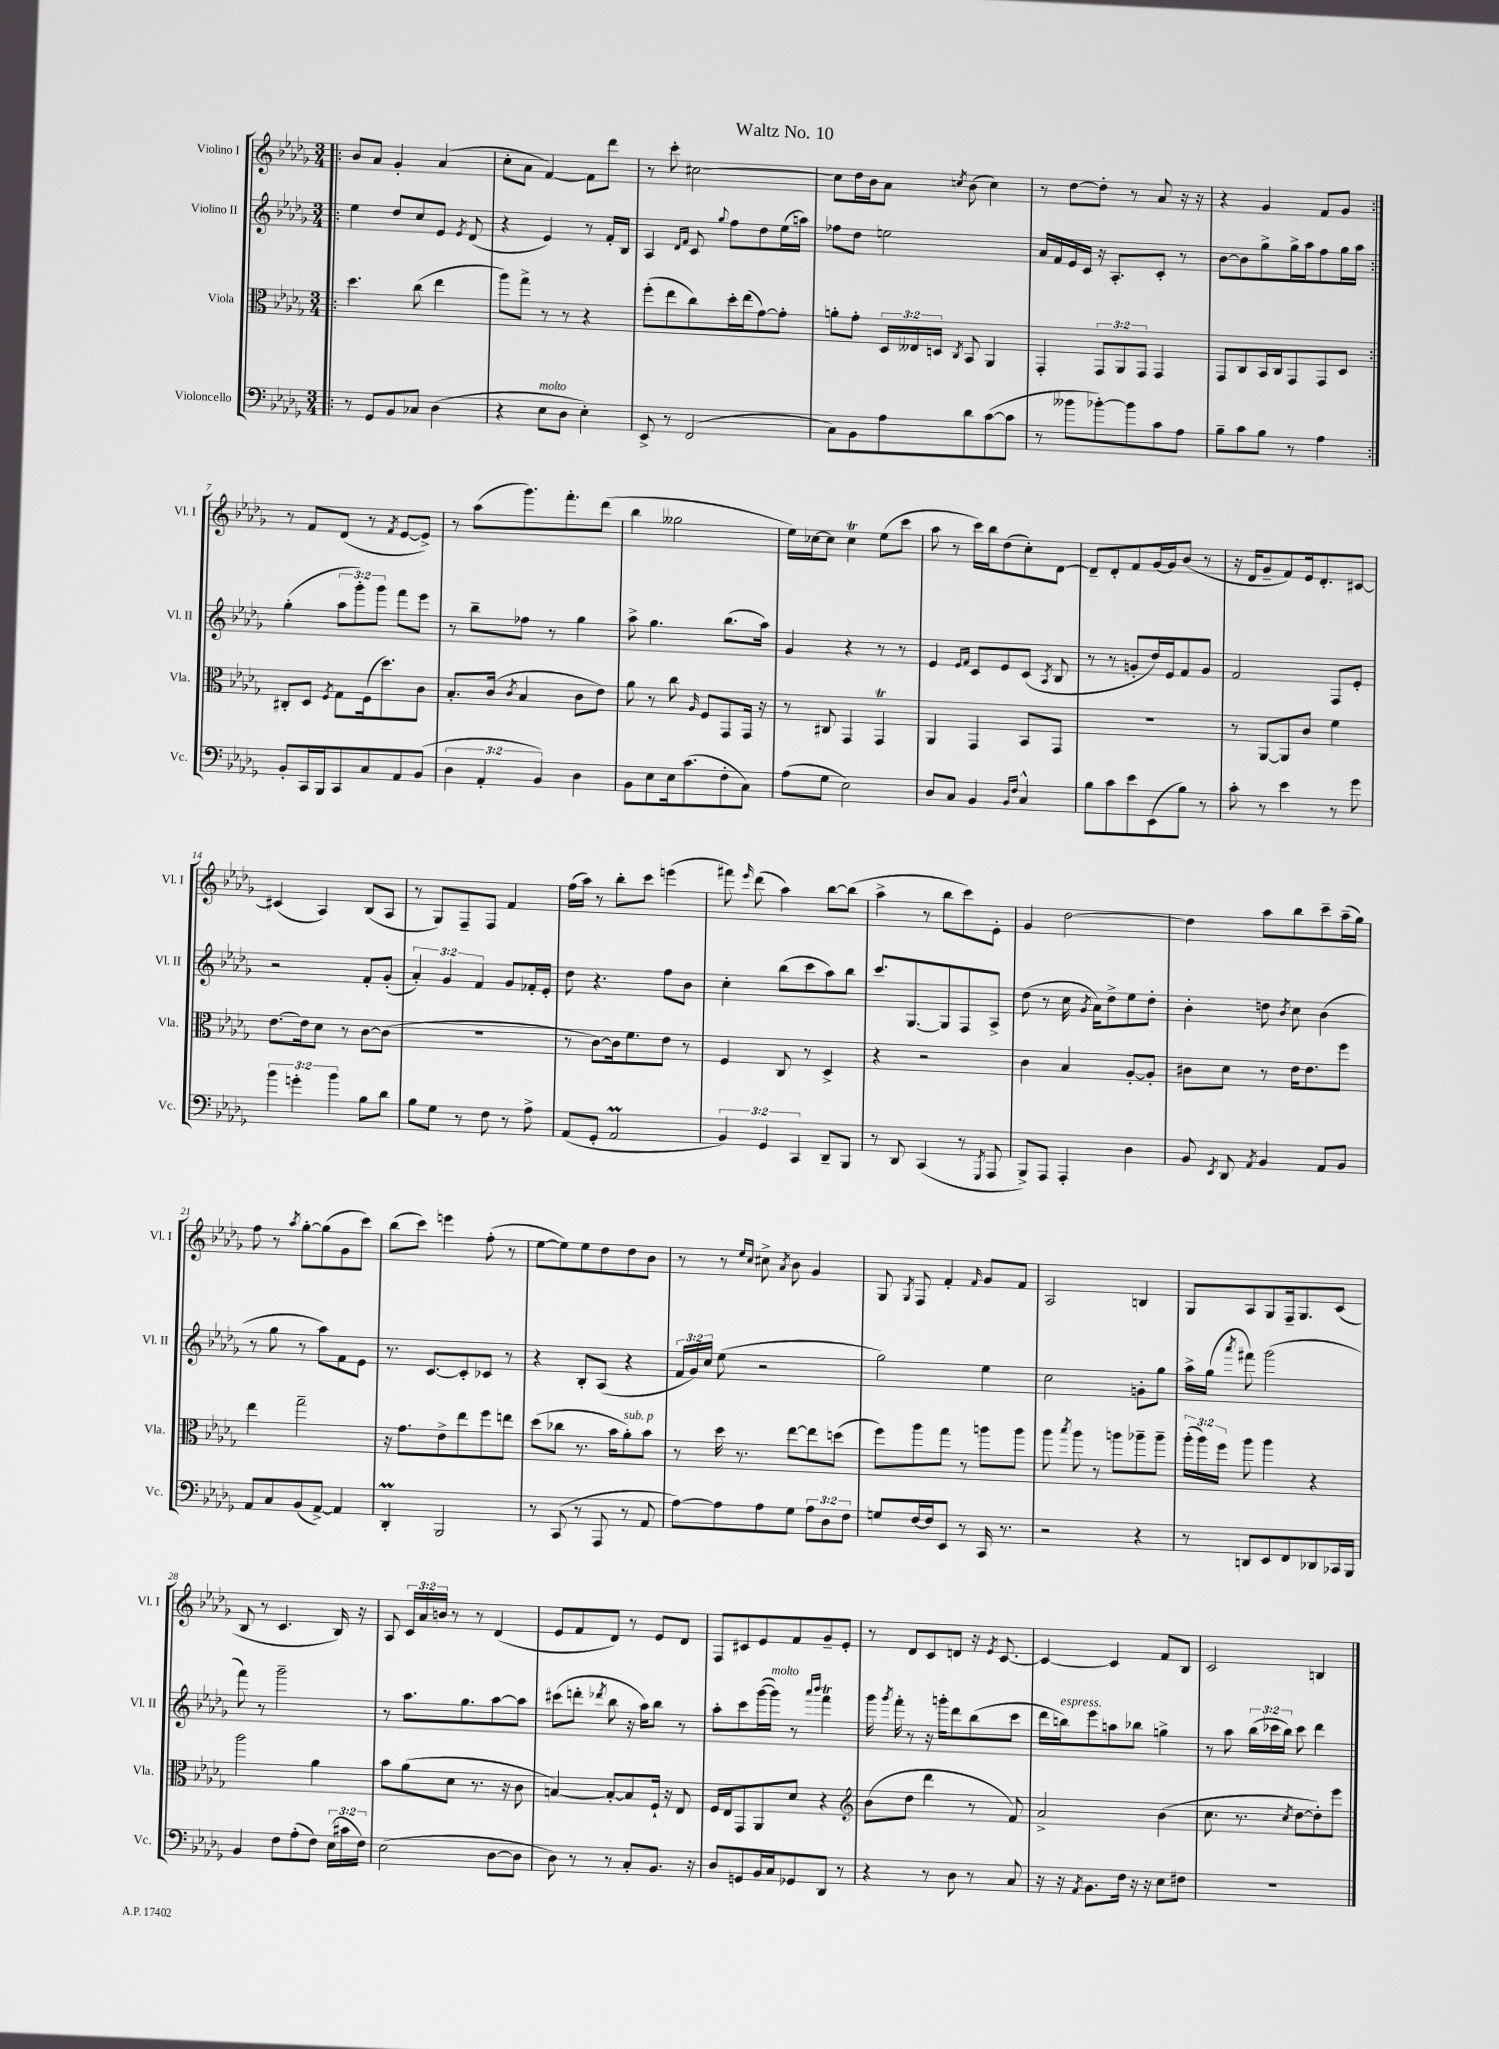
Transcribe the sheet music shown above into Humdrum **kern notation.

**kern	**kern	**kern	**kern
*staff4	*staff3	*staff2	*staff1
*clefF4	*clefC3	*clefG2	*clefG2
*k[b-e-a-d-g-]	*k[b-e-a-d-g-]	*k[b-e-a-d-g-]	*k[b-e-a-d-g-]
*M3/4	*M3/4	*M3/4	*M3/4
=!|:	=!|:	=!|:	=!|:
8r	4.dd-	4ee-	8b-
8GG-	.	.	8a-
8BB-	.	8dd-	4g-'
8C-	(8cc	8cc	.
(4D-	4ee-	8e-	(4a-
.	.	8qe-	.
.	.	(8d-	.
=	=	=	=
4r	8aa-)	4r	8cc'
.	8gg-^	.	8a-
8E-	8r	4e-)	[4f)
8D-	8r	.	.
4E-')	4r	8r	8f]
.	.	16f'	8ddd-
.	.	16B-	.
=	=	=	=
8EE-^	(8ff'	4A-	8r
8r	8ee-	.	8ccc'
.	.	16qqd-	.
.	.	16qqf	.
(2FF	8cc)	8c	[2cc#
.	.	8qqgg-	.
.	16dd-'	8ff	.
.	(16ee-	.	.
.	[8g-)	8dd-	.
.	8g-']	(16ee-	.
.	.	16aa)	.
=	=	=	=
8C)	8a'	8ff-	8cc#]
8BB-	8g-'	8dd-	16dd-
.	.	.	16b-
8A-	24D-	2ee	8a-
.	24E--	.	.
.	24D	.	.
.	8qC	.	8qcc
8d-	8BB-	.	(8b-
([8c	4AA-	.	4cc)
8c]	.	.	.
=	=	=	=
8r	4GG-'	16a-	8r
.	.	16f	.
8b--	.	16e-	[8dd-
.	.	16c	.
[8b-')	12GG-	16r	8dd-']
.	.	8.A-'	.
.	12AA-	.	.
8b-]	.	.	8r
.	12GG-	.	.
8c	4GG-	8c'	8a-
8A-	.	8r	16r
.	.	.	16r
=	=	=	=
8B-~	8GG-	[8b-	4r
8c	8C	8b-]	.
8B-	16BB-	8gg-^	4g-
.	16C	.	.
8r	8GG-	16gg-^	.
.	.	16aa-	.
4A-	8GG-	8ff	8f
.	8D-	16gg-	8g-
.	.	16aa-	.
=:|!	=:|!	=:|!	=:|!
8BB-'	8C#'	(4gg-'	8r
16CC	8D-	.	8f
16BBB-	.	.	.
.	8qF	.	.
8CC	8G-	12aa-	(8d-
.	.	12ggg-')	.
8C	(16F	.	8r
.	.	12ggg-	.
.	8.dd-)	.	.
.	.	.	8qf
8AA-	.	8fff	[8e-
(8BB-	8c	8eee-	8e-^])
=	=	=	=
6D-	8.B-'	8r	8r
.	.	8bb-~	(8aa-
6AA-'	.	.	.
.	(16c	.	.
.	8qc	.	.
.	4B-	8ff-	8.ggg-)
6BB-)	.	.	.
.	.	8r	.
.	.	.	8.fff'
4D-	8c	4gg-	.
.	8e-)	.	(8ddd-
=	=	=	=
8BB-	8a-	8aa-^	4bb-
8E-	8r	4.gg-	.
16E-	8cc	.	2gg--
(8.c	.	.	.
.	16qqA-	.	.
.	8F	.	.
8F'	8GG-	(8.bb-	.
8C)	16GG-	.	.
.	16r	16aa-)	.
=	=	=	=
(8A-	8r	4g-	16ee-)
.	.	.	[16cc-
8G-	8C#	.	8cc-]
2E-)	4GG-	4r	4cc-
.	4GG-	8r	(8ee-
.	.	8r	8ccc
=	=	=	=
8D-	4AA-	4e-	8aa-
8C	.	.	8r
.	.	16qqe-	.
.	.	16qqf	.
4BB-	4GG-	8c	16ccc)
.	.	.	16bb-
.	.	8e-	(8dd-
16qqBB-	.	.	.
16qqF	.	.	.
4C^^	8BB-	(8c	8cc')
.	.	8qA-	.
.	8GG-	8B-	[8d-
=	=	=	=
8B-	2.r	8r	8d-~]
8c	.	8r	8d-'
8e-	.	8g'	8f
(8EE-	.	16dd-)	[16g-
.	.	16e-	16g-]
8B-)	.	8f	(8b-
8r	.	8g	8r
=	=	=	=
8c'	8r	2f	16r
.	.	.	16d-
8r	[8AA-	.	8g-~
4e-	8AA-]	.	8f)
.	8c	.	16e-
.	.	.	8.d-'
8r	4f	8F	.
8g-	.	8e-'	[8c#
=	=	=	=
6b-	[8.e-	2r	(4c#]
6g'	.	.	.
.	16e-]	.	.
.	8d-	.	4A-)
6b-	.	.	.
.	8r	.	.
8B-	[8c	8f'	(8B-
8d-	(8c]	(8g-'	8A-
=	=	=	=
8B-	2.r	6a-')	8r
8G-	.	.	8G-)
.	.	6g-	.
8r	.	.	8F~
.	.	6f	.
8F	.	.	8F
8r	.	8g-	4f
8A-^	.	16f-'	.
.	.	16e-'	.
=	=	=	=
(8AA-	8r	8dd-	(16ff
.	.	.	16aa-)
8GG-'	[8c)	4.r	8r
2AA-	16c]	.	8bb-'
.	8.f	.	.
.	.	.	8ccc
.	8e-	8ff	(4eee
.	8r	8b-	.
=	=	=	=
6BB-)	4F	4cc'	8fff#)
.	.	.	16qqeee-
.	.	.	(8ddd-
6GG-	.	.	.
.	8C	(8bb-	4aa-)
6CC	.	.	.
.	8r	8ccc	.
8DD-~	4D-^	8aa-)	[8bb-
8BBB-	.	8bb-	(8bb-]
=	=	=	=
8r	4r	8.ccc	4aa-^
8DD-	.	.	.
.	.	[8.G-	.
(4CC	2r	.	8r
.	.	8G-]	8bb-
8r	.	8F	8ccc)
8qGGG-	.	.	.
8AAA-	.	8A-^	8e-'
=	=	=	=
8BBB-^)	4c	(8dd-	4g-
8AAA-	.	8r	.
4AAA-'	4B-	16cc	[2dd-
.	.	8qg-	.
.	.	16a-)	.
.	.	8dd-^	.
4D-	[8A-'	8ee-	.
.	8A-']	8dd-'	.
=	=	=	=
8BB-	8c#	4b-'	4dd-]
8qEE-	.	.	.
8DD-	8d-	.	.
8qAA-	.	.	.
4BB-	8r	8dd	8aa-
.	.	8qb-	.
.	16e-	8cc	8bb-
.	8.e-	.	.
8AA-	.	(4b-	8ccc~
8BB-	8ff	.	(16aa-~
.	.	.	16gg-)
=	=	=	=
8AA-	4ee-	8r	8ff
8C	.	8gg-	8r
.	.	.	8qaa-
(8BB-	2gg-~	8r	[8gg-'
[8AA-^)	.	8aa-)	(8gg-]
4AA-]	.	8f	8g-
.	.	8e-	8ccc)
=	=	=	=
4DD-'	16r	8.r	(8bb-
.	8.g-	.	.
.	.	.	8ccc)
.	.	[8.c	.
2BBB-	8e-^	.	4eee
.	8ee-	8c']	.
.	8ff	8c-	(8ff'
.	8ee	8r	8r
=	=	=	=
8r	(8dd-	4r	[8ee-
(8CC	8cc-	.	8ee-])
8r	8.r	8B-'	8ee-
8AAA-	.	(8A-	8dd-
.	16b-	.	.
8r	8a-')	4r	8dd-
8AA-	8b-	.	8b-
=	=	=	=
[8A-)	8r	24f	8r
.	.	24g-)	.
.	.	24cc	.
8A-]	16dd-	(8ee-	8r
.	8.r	.	.
.	.	.	16qqee-
.	.	.	16qqcc
8A-	.	2r	8cc#^
.	.	.	8qa-
8G-	[8ee-	.	8b-
12A-	8ee-]	.	4g-
12D-	.	.	.
.	(8dd	.	.
12F	.	.	.
=	=	=	=
8G	8ff)	2gg-)	8G-
.	.	.	8qG-
[16F	8aa-	.	8F
16F]	.	.	.
8EE-	8gg-	.	4f'
8r	8r	.	.
.	.	.	16qqf
16CC	8aa	4ee-	8g-
8.r	.	.	.
.	8aa	.	8f
=	=	=	=
2r	8aa-	2cc	2A-
.	8qbb-	.	.
.	8aa-	.	.
.	8r	.	.
.	8aa	.	.
4r	8aa-~	8g'	4B
.	8aa-~	8gg-	.
=	=	=	=
8r	(24aa-'	16aa-^	8G-
.	24aa-)	.	.
.	.	(16gg-	.
.	24ff	.	.
.	.	8qaaa-	.
8DD	8aa-	8fff#)	8A-
8EE-	4aa-	(2ggg-	8G-
8FF	.	.	16F~
.	.	.	8.G-
8DD-	4r	.	.
16CC-	.	.	(8c
16BBB-	.	.	.
=	=	=	=
4BB-	2aa-	8fff)	8B-
.	.	8r	8r
8F	.	2ggg-~	4.c
(8A-'	.	.	.
8F)	4a-	.	.
(24E-	.	.	16B-)
24c#	.	.	.
.	.	.	16r
24F)	.	.	.
=	=	=	=
(2E-	8b-	8r	8A-
.	(8a-	8.aa-	24c
.	.	.	24a-
.	.	.	24b
.	8d-	.	8r
.	.	8.gg-	.
.	8.r	.	8r
[8D-	.	[8aa-	(4d-
.	16r	.	.
8D-]	8c	8aa-]	.
=	=	=	=
8D-)	[4B)	(8ccc#	8e-
8r	.	8ddd'	8f
.	.	8qddd-	.
8r	8B'_	8bb-	8d-)
8C'	8B]	16r	8r
.	.	16aa-)	.
8.BB-	16F`	8bb-	8e-
.	16r	.	.
.	8E-	8r	8d-
16r	.	.	.
=	=	=	=
8D-	16F	8aa-'	8F
.	16E-	.	.
8GG	8GG-	8ccc	8c#
16BB-	8AA-	([16ggg-	8e-
16C	.	16ggg-])	.
8GG-	8d-	8r	8f
.	.	16qqaaa-	.
.	.	16qqbbb-	.
8DD-	4r	4fff	8g-~
8r	.	.	8e-'
=	=	=	=
*	*clefG2	*	*
4r	(8b-	16ggg-	8r
.	.	8qggg-	.
.	.	16fff'	.
.	8dd-	8r	8d-
8r	4ddd-	16r	8c
.	.	16ggg'	.
8D-	.	8ddd-	8d
8r	8r	(8bb-	16r
.	.	.	8qe-
.	.	.	[8.c
8C	8f)	8ccc	.
=	=	=	=
16r	2a-^	16ddd-	4c_
16r	.	16bb)	.
8qAA-	.	.	.
8.BB-	.	8eee-	.
.	.	8aa	4c]
16F	.	.	.
16r	.	8bb-	.
16r	.	.	.
8E-	(4b-	4gg^	8f
8F#	.	.	8B-
=	=	=	=
2.r	8.cc	8r	2c
.	.	8aa-	.
.	8.r	.	.
.	.	(24bb-	.
.	.	24ccc-	.
.	.	24bb-)	.
.	8qcc	.	.
.	[8dd-	8ccc-	.
.	8dd-'])	4ddd-	4B
.	8eee-	.	.
==	==	==	==
*-	*-	*-	*-
